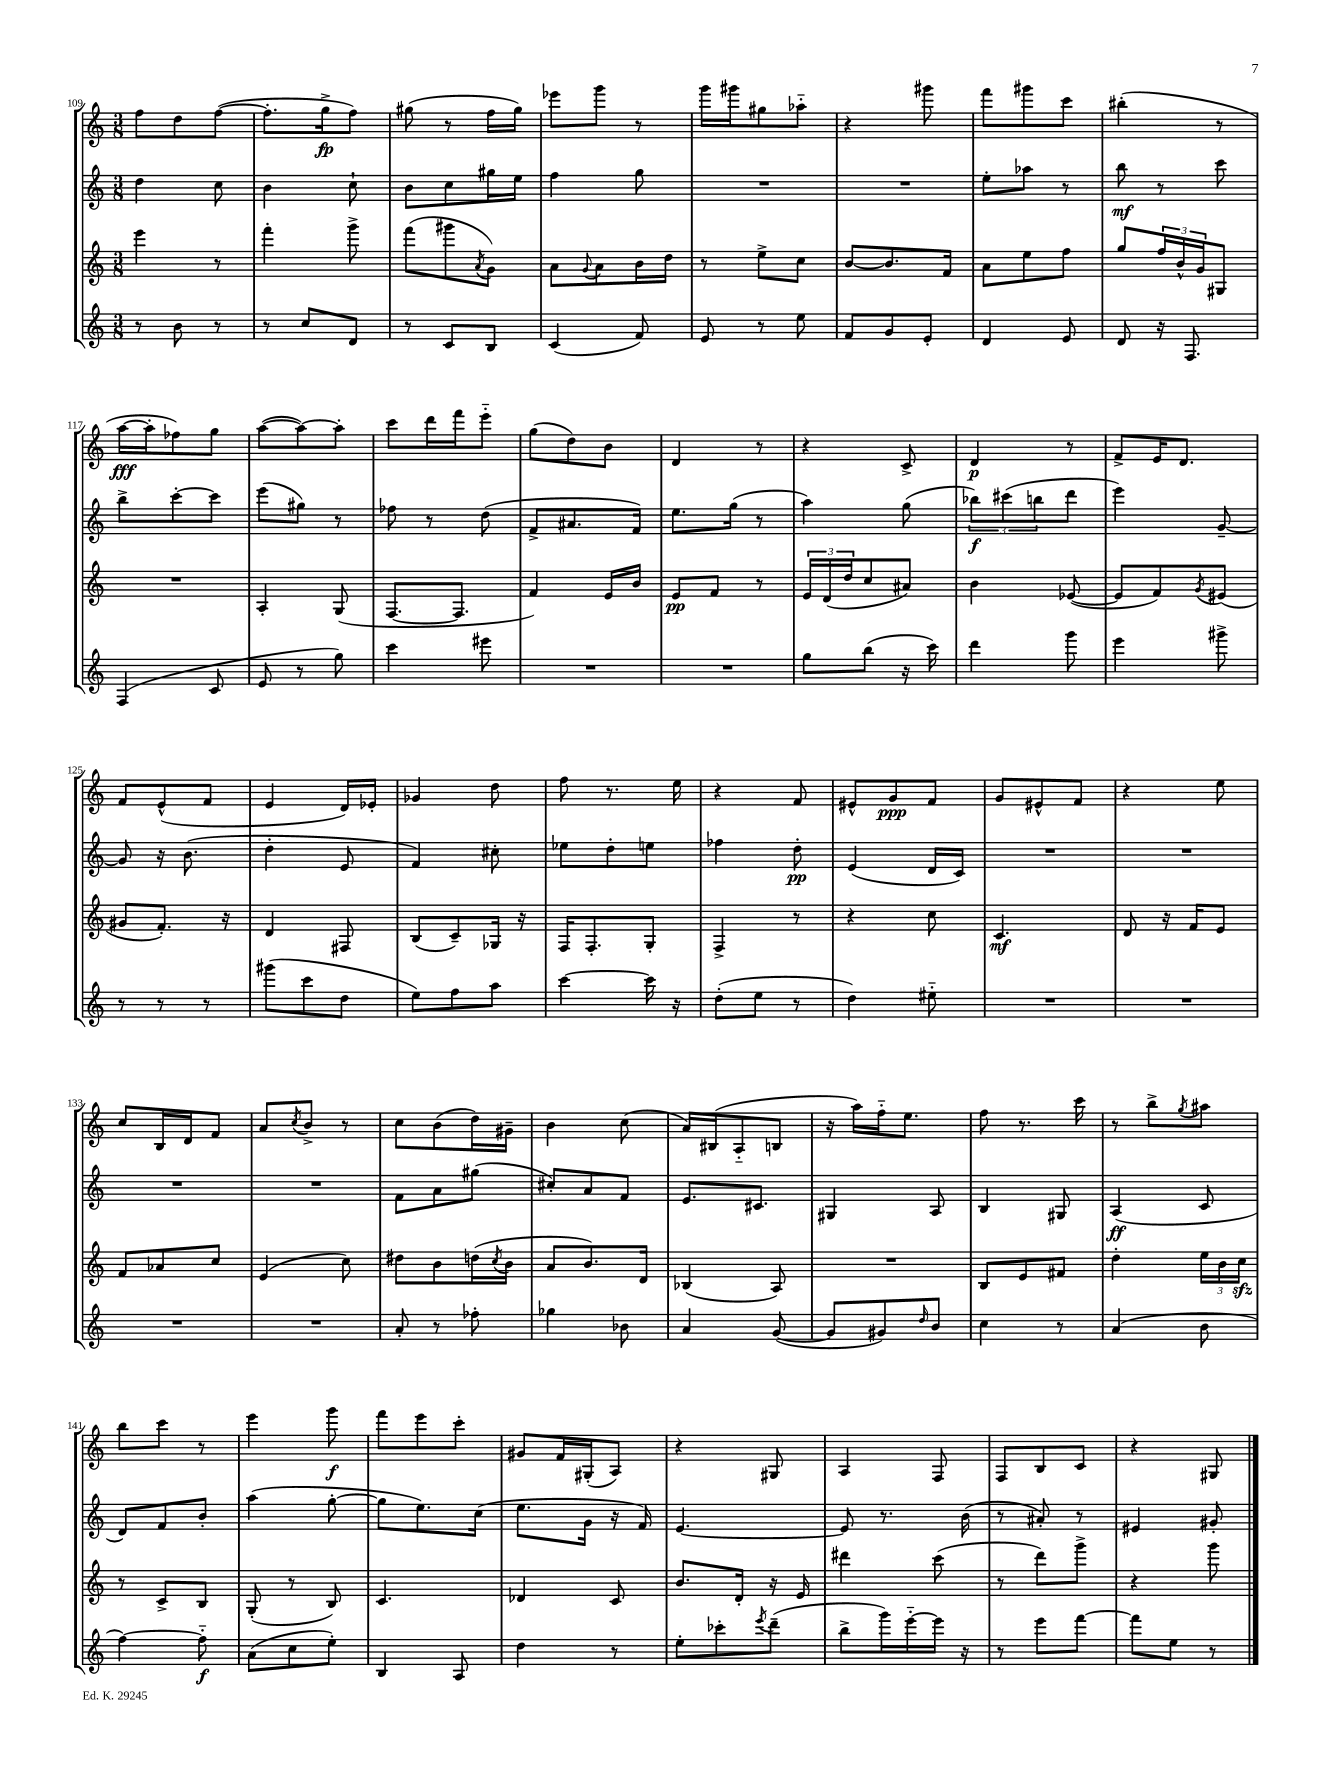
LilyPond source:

<<
\new StaffGroup <<
\new Staff = "s0" {
    \clef treble \key c \major \numericTimeSignature \time 3/8
    f''8 d''8 f''8~( |
    f''8.-. g''16->\fp f''8) |
    gis''8( r8 f''16 gis''16) |
    ees'''8 g'''8 r8 |
    g'''16 gis'''16 gis''8 aes''8-_ |
    r4 gis'''8 |
    f'''8 gis'''8 c'''8 |
    bis''4-.( r8 |
    a''16~\fff a''16-. fes''8) g''8 |
    a''8~( a''8~) a''8-. |
    c'''8 d'''16 f'''16 e'''8-_ |
    g''8( d''8) b'8 |
    d'4 r8 |
    r4 c'8-> |
    d'4\p r8 |
    f'8-> e'16 d'8. |
    f'8 e'8-^( f'8 |
    e'4 d'16) ees'16-. |
    ges'4 d''8 |
    f''8 r8. e''16 |
    r4 f'8 |
    eis'8-^ g'8\ppp f'8 |
    g'8 eis'8-^ f'8 |
    r4 e''8 |
    c''8 b16 d'16 f'8 |
    a'8 \acciaccatura { c''8 } b'8-> r8 |
    c''8 b'8( d''16) gis'16-- |
    b'4 c''8( |
    a'16) bis16( a8-_ b8 |
    r16 a''16) f''16-_ e''8. |
    f''8 r8. c'''16 |
    r8 b''8-> \acciaccatura { g''8 } ais''8 |
    b''8 c'''8 r8 |
    e'''4 g'''8\f |
    f'''8 e'''8 c'''8-. |
    gis'8 f'16 gis16-.( a8) |
    r4 gis8 |
    a4 f8 |
    f8 b8 c'8 |
    r4 gis8 \bar "|." |
}
\new Staff = "s1" {
    \clef treble \key c \major \numericTimeSignature \time 3/8
    d''4 c''8 |
    b'4 c''8-! |
    b'8 c''8 gis''16 e''16 |
    f''4 g''8 |
    R4. |
    R4. |
    e''8-. aes''8 r8 |
    b''8\mf r8 c'''8 |
    b''8-> c'''8~-. c'''8 |
    e'''8( gis''8) r8 |
    fes''8 r8 d''8( |
    f'8-> ais'8. f'16) |
    e''8. g''16( r8 |
    a''4) g''8( |
    \tuplet 3/2 { bes''8\f) cis'''8( b''8 } d'''8 |
    e'''4) g'8~-- |
    g'8 r16 b'8.( |
    d''4-. e'8 |
    f'4) cis''8-. |
    ees''8 d''8-. e''8 |
    fes''4 d''8-.\pp |
    e'4( d'16 c'16) |
    R4. |
    R4. |
    R4. |
    R4. |
    f'8 a'8 gis''8( |
    cis''8-.) a'8 f'8 |
    e'8. cis'8. |
    gis4 a8 |
    b4 gis8 |
    a4\ff( c'8 |
    d'8) f'8 b'8-. |
    a''4( g''8~-. |
    g''8 e''8.) c''16( |
    e''8. g'16 r16 f'16) |
    e'4.~ |
    e'8 r8. b'16( |
    r8 ais'8-.) r8 |
    eis'4 gis'8-. \bar "|." |
}
\new Staff = "s2" {
    \clef treble \key c \major \numericTimeSignature \time 3/8
    e'''4 r8 |
    f'''4-. g'''8-> |
    f'''8( gis'''8 \acciaccatura { a'8 } g'8) |
    a'8 \appoggiatura { g'8 } a'8 b'16 d''16 |
    r8 e''8-> c''8 |
    b'8~ b'8. f'16 |
    a'8 e''8 f''8 |
    g''8 \tuplet 3/2 { f''16 b'16-^ g'16 } gis8 |
    R4. |
    a4-. g8( |
    f8.~ f8. |
    f'4) e'16 b'16 |
    e'8\pp f'8 r8 |
    \tuplet 3/2 { e'16 d'16( d''16 } c''8 ais'8) |
    b'4 ees'8~( |
    ees'8 f'8) \acciaccatura { g'8 } eis'8( |
    gis'8 f'8.-.) r16 |
    d'4 fis8 |
    b8( c'8--) ges16 r16 |
    f16 f8.-. g8-. |
    f4-> r8 |
    r4 c''8 |
    c'4.\mf |
    d'8 r16 f'16 e'8 |
    f'8 aes'8 c''8 |
    e'4( c''8) |
    dis''8 b'8 d''16( \acciaccatura { c''8 } b'16 |
    a'8 b'8.) d'16 |
    bes4( a8) |
    R4. |
    b8 e'8 fis'8 |
    d''4-. \tuplet 3/2 { e''16 b'16 c''16\sfz } |
    r8 c'8-> b8 |
    g8-.( r8 b8) |
    c'4. |
    des'4 c'8 |
    b'8. d'16-. r16 e'16 |
    dis'''4 c'''8( |
    r8 d'''8) g'''8-> |
    r4 g'''8 \bar "|." |
}
\new Staff = "s3" {
    \clef treble \key c \major \numericTimeSignature \time 3/8
    r8 b'8 r8 |
    r8 c''8 d'8 |
    r8 c'8 b8 |
    c'4( f'8) |
    e'8 r8 e''8 |
    f'8 g'8 e'8-. |
    d'4 e'8 |
    d'8 r16 f8. |
    f4( c'8 |
    e'8 r8 g''8) |
    c'''4 eis'''8 |
    R4. |
    R4. |
    g''8 b''8( r16 c'''16) |
    d'''4 g'''8 |
    e'''4 gis'''8-> |
    r8 r8 r8 |
    gis'''8( c'''8 d''8 |
    e''8) f''8 a''8 |
    c'''4~ c'''16 r16 |
    d''8-.( e''8 r8 |
    d''4) eis''8-_ |
    R4. |
    R4. |
    R4. |
    R4. |
    a'8-. r8 fes''8-. |
    ges''4 bes'8 |
    a'4 g'8~( |
    g'8 gis'8) \grace { d''16 } b'8 |
    c''4 r8 |
    a'4( b'8 |
    f''4~) f''8-_\f |
    a'8( c''8 e''8-.) |
    b4 a8 |
    d''4 r8 |
    e''8-. ces'''8-. \acciaccatura { e'''8 } d'''8--( |
    b''8-> g'''16) e'''16~-_ e'''16 r16 |
    r8 e'''8 f'''8~ |
    f'''8 e''8 r8 \bar "|." |
}
>>
>>
\layout { \context { \Score currentBarNumber = #109 } }
